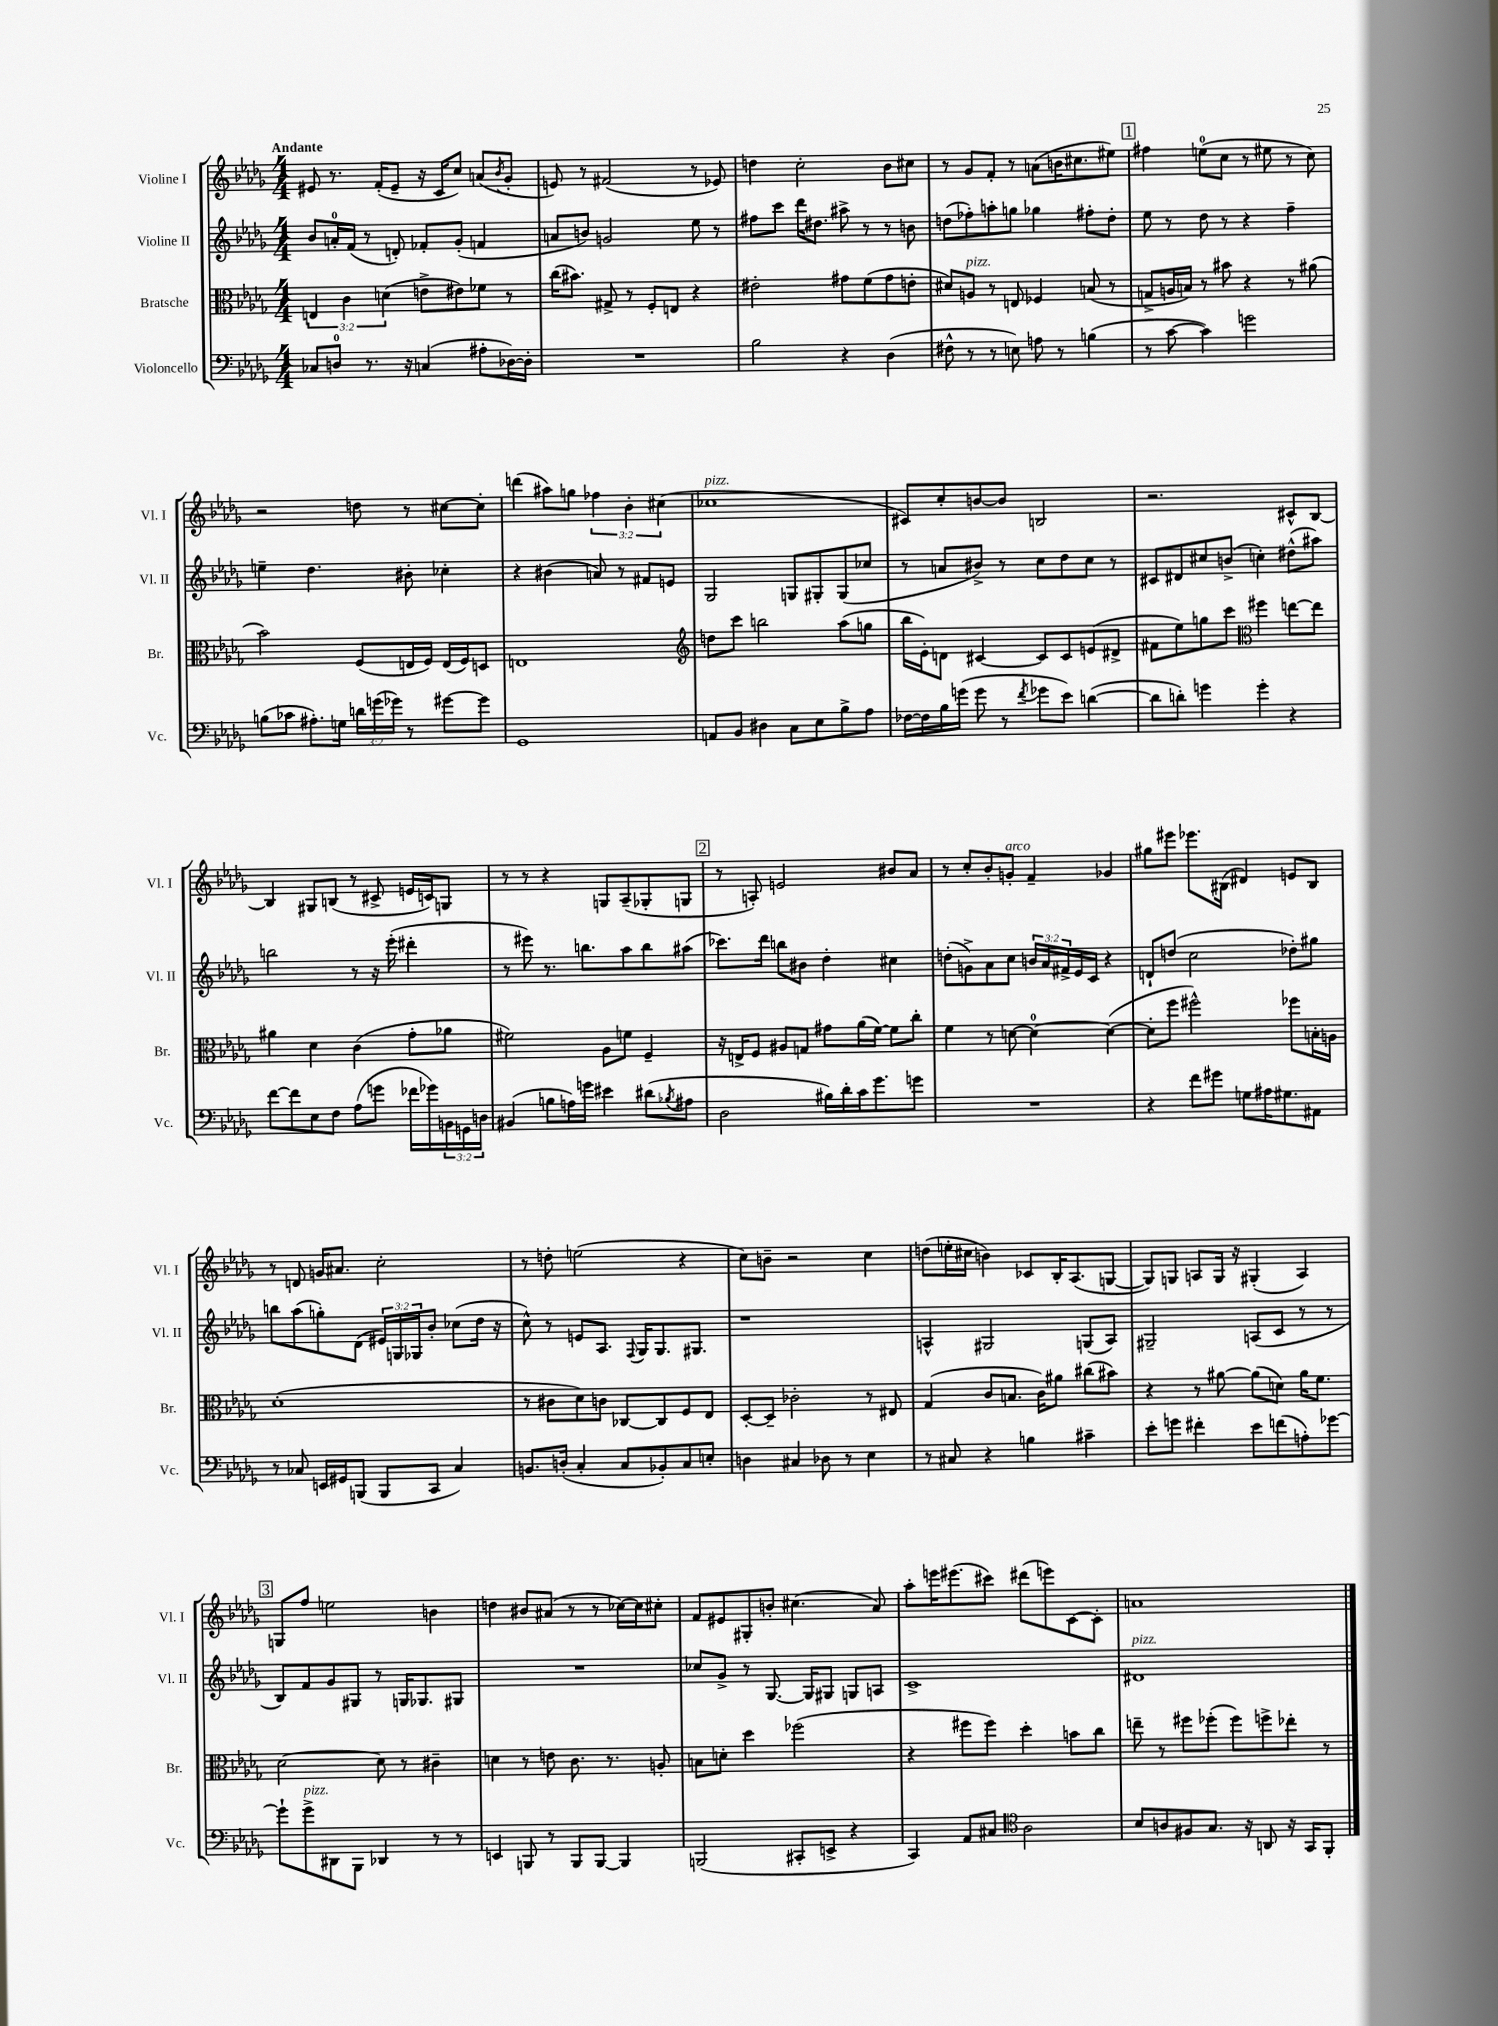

**kern	**kern	**kern	**kern
*staff4	*staff3	*staff2	*staff1
*clefF4	*clefC3	*clefG2	*clefG2
*k[b-e-a-d-g-]	*k[b-e-a-d-g-]	*k[b-e-a-d-g-]	*k[b-e-a-d-g-]
*M4/4	*M4/4	*M4/4	*M4/4
8C-/L	6E/	8b-/L	8e#/
8D/J	.	16a'/L	8.r
.	6c\	.	.
.	.	(16f/JJ	.
8.r	.	8r	.
.	.	.	(16f'/LK
.	(6d\	.	.
.	.	8d'/)	8e#~/J
16r	.	.	.
(4C/	8e^\L	8f-'/L	16r
.	.	.	16c/LK
.	8e#\)	(8g-'/J	8cc/J)
8A#'\L	8f-\J	4f/	(8a/L
.	.	.	8qb-/
[16D-\L)	8r	.	8g-'/J
16D-'\]JJ	.	.	.
=	=	=	=
1r	(16cc\LK	8a/L	8e/)
.	8.b#\J)	.	.
.	.	8b/J)	8r
.	8G#^/	2g/	(2f#/
.	8r	.	.
.	8F'/L	.	.
.	8E/J	.	.
.	4r	8ee-\	8r
.	.	8r	8e-/)
=	=	=	=
2B-\	2e#'\	8ff#\L	4dd\
.	.	8ccc\J	.
.	.	16ddd-\LK	2cc'\
.	.	8.dd#\J	.
4r	8g#\L	8aa#^\	.
.	(8f\	8r	.
(4D-\	8g#\	8r	8b-\L
.	8e'\J	8b\	8cc#\J
=	=	=	=
8F#^^\	8d#/L)	(8dd\L	8r
8r	8A/J	8ff-'\)	8g-/L
8r	8r	8aa'\	8f'/J
8E\)	8E/	8gg\J	8r
8A\	4F-/	4gg-\	(8a\L
8r	.	.	16b\K
.	.	.	8.cc#\
(4B\	(8B/	8ff#'\L	.
.	8r	8dd'\J	8ee#\J)
=	=	=	=
8r	8G^/L	8ee-\	4ff#\
[8c\	16A/L	8r	.
.	16B/JJ)	.	.
4c\])	8r	8dd-\	(8ee\L
.	8b#\	8r	8cc\J
2g\	4r	4r	8r
.	.	.	8ee#\
.	8r	4ff~\	8r
.	(8a#\	.	8cc\)
=	=	=	=
(8B\L	2b-\)	4ee~\	2r
8c-\J	.	.	.
8.A#'\L)	.	4.dd-\	.
16G\Jk	.	.	.
24d\LL	(8F/L	.	8dd\
(24g\	.	.	.
24g-\JJ)	.	.	.
8r	16E/L	8b#'\	8r
.	16F/JJ)	.	.
[8g#\L	(16E/LL	4cc-'\	[8cc#\L
.	16F/J)	.	.
8g#\]J	8D/J	.	8cc#'\]J
=	=	=	=
1GG-	1E	4r	(4ddd\
.	.	(4b#\	8aa#\L)
.	.	.	8gg\J
.	.	8a/)	6ff-\
.	.	8r	.
.	.	.	6b-'\
.	.	8f#/L	.
.	.	.	(6cc#\
.	.	8e/J	.
=	=	=	=
*	*clefG2	*	*
8AA/L	8dd\L	2G-/	1cc-
8BB-/J	8ccc\J	.	.
4D#\	2bb\	.	.
8C\L	.	8G/L	.
8E-\	.	8G#'/	.
8B-^\	(8aa-\L	(8G#/	.
8A-\J	8gg\J	8cc-/J	.
=	=	=	=
[16F-\LL	16bb-\LL	8r	8c#/L)
16F-\]	16e-'\J)	.	.
16B-\	8d\J	8a/L	8cc'/
(16g\JJ	.	.	.
8g\	[4c#/	8b#^/J)	[8b/
8r	.	8r	8b/]J
8qf/	.	.	.
8g-\L	8c#/]L	8cc\L	2B/
8e-\J)	8c#/	8dd-\	.
([4d\	(8e/	8cc\J	.
.	8d#^/J	8r	.
=	=	=	=
8d\]L	8f#\L	8c#/L	2.r
8d'\J)	8ee-\)	8d#/	.
4g\	8gg\	8cc#/	.
.	8ccc\J	(8b^/J	.
*	*clefC3	*	*
4g'\	4ff#\	4cc'\)	.
4r	[8ee\L	(8dd#^^\L	8c#^^/L
.	8ee\]J	8aa#\J)	[8B-/J
=	=	=	=
[8f\L	4a#\	2bb\	4B-/]
8f\]	.	.	.
8E-\	4d-\	.	8G#/L
8F\J	.	.	(8B/J
(8A-\L	(4c\	8r	8r
8g\J	.	16r	8c#^/
.	.	(16eee-'\	.
16f-\LL	8g-'\L	4ddd#'\	16e/LL
16g-\)	.	.	16c/J)
24BB\	8a-\J	.	8G/J
24GG\	.	.	.
24D\JJ	.	.	.
=	=	=	=
(4BB#/	2f#\)	8r	8r
.	.	8eee#\)	8r
8B\L	.	8.r	4r
16A\L)	.	.	.
16g\JJ	.	8.bb\L	.
4e#\	8A-\L	.	8G/L
.	8f\J	8aa-\	(8A-~/
(8d#\L	4F~/	8bb\	8G-'/
8qB-/	.	.	.
8A#\J	.	(8aa#\J	8G/J
=	=	=	=
2D-\	16r	8.ccc-\L)	8r
.	16E^/LK	.	.
.	8F/J	.	8A'/)
.	.	16ddd-\Jk	.
.	8A#/L	8bb\L	2e/
.	8G/J	8b#\J	.
16B#\LL)	8g#\L	4dd-'\	.
16d-'\	.	.	.
16c\J	(16a-\L	.	.
8.g-\	[16f\JJ)	.	.
.	8f\]L	4cc#\	8b#/L
8g\J	8cc'\J	.	8a-/J
=	=	=	=
1r	4f\	(8dd'\L	8r
.	.	8g^\)	8cc'/L
.	8r	8a-\	8b-'/
.	[8d\	8cc\J	8g'/J
.	4d\_	24b/LL	4f~/
.	.	24a-/	.
.	.	24f#^/	.
.	.	16e-/	.
.	.	16c/JJ	.
.	(4d\_	4r	4g-/
=	=	=	=
4r	8d'\]L	8d`/L	8gg#\L
.	8ff\J	(8dd/J	8eee#\J
8f\L	2ff#^^\)	2cc\	8.eee-\L
8g#\J	.	.	.
.	.	.	(16B#\Jk
8G\L	.	.	4d#/)
16A#\K	.	.	.
8.G#\	.	.	.
.	8ff-\L	8dd-'\L)	8e/L
8AA#\J	16B'\L	8gg#\J	8B#/J
.	16A\JJ	.	.
=	=	=	=
8r	(1d-'	8bb\L	8r
8C-/	.	(8aa-\	8d/
16EE/LL	.	8gg'\)	16g/LK
16GG#/J	.	.	8.a#/J
(8BBB/J	.	(8d-\J	.
8BBB/L	.	24e#/LL)	2cc'\
.	.	24G/	.
.	.	24G-/J	.
8CC/J	.	8b-'/J	.
4C-/)	.	(8cc-\L	.
.	.	16dd-\Jk	.
.	.	16r	.
=	=	=	=
8.BB/L	8r	8cc^^\)	8r
.	8c#\L	8r	8dd'\
(16D'/Jk	.	.	.
4C'/	8d-\)	8e/L	(2ee\
.	8c\J	8.A-/J	.
8C/L	[8C-/L	.	.
.	.	8qqF/	.
.	.	16G-/LK	.
8BB-'/)	8C-/]	8.G-/	.
8C/	8F/	.	4r
.	.	8.G#/J	.
8E'/J	8E-/J	.	.
=	=	=	=
4D\	[8D-'/L	1r	8cc\L)
.	8D-~/]J	.	8b~\J
4C#/	2c-'\	.	2r
8D-\	.	.	.
8r	.	.	.
4E-\	8r	.	4cc\
.	8E#/	.	.
=	=	=	=
8r	(4G-/	4A^^/	(8dd\L
8C#/	.	.	16ee'\L
.	.	.	16cc#\JJ
4r	8c/L	2G#/	4b\)
.	8.B/J	.	.
4B\	.	.	8c-/L
.	16c\LK)	.	.
.	8a#\J	.	16B-'/K
.	.	.	(8.A-/
4c#~\	(8cc#\L	(8G/L	.
.	8b#\J)	8A/J)	[8G/J
=	=	=	=
8e-'\L	4r	2G#~/	8G/]L)
8g\J	.	.	8G/J
4f#'\	8r	.	8A/L
.	[8a#\	.	16G/Jk
.	.	.	16r
8e-\L	(8a#\]L	(8A/L	(4G#'/
(8f\	8d\J)	8c/J	.
8A'\)	16a#\LK	8r	4A/)
.	8.f\J	.	.
[8g-\J	.	8r	.
=	=	=	=
8g-`\]L	[2d-\	8B-/L)	8G/L
8g-^\	.	8f/	8ff/J
8DD#\	.	8g-/	2ee\
8BBB-\J	.	8G#/J	.
4DD-/	8d-\]	8r	.
.	8r	16G/LK	.
.	.	8.G-/	.
8r	4c#~\	.	4b\
8r	.	8G#/J	.
=	=	=	=
4EE/	4d\	1r	4dd\
8BBB/	8r	.	8b#/L
8r	8e\	.	(8a#/J
8BBB/L	8.c\	.	8r
[8BBB/J	.	.	8r
.	8.r	.	.
4BBB/]	.	.	[16cc-\LL)
.	.	.	16cc-\]J
.	8A'/	.	8cc#'\J
=	=	=	=
(2BBB/	8B\L	8cc-/L	8f/L
.	8d'\J	8g-^/J	8e#/
.	4dd-\	8r	8G#'/
.	.	[8.G-/	8b'/J
8CC#'/L	(2ff-\	.	(4.cc#\
.	.	16G-/]LK	.
8EE^/J	.	8G#/J	.
4r	.	8G/L	.
.	.	8A/J	8a-/)
=	=	=	=
4CC/)	4r	1c^	8aa-'\L
.	.	.	16eee\K
.	.	.	(8.eee#\
8AA-/L	8ff#\L	.	.
8C#/J	8ff#\J)	.	8ccc#\J)
*clefC4	*	*	*
2A-\	4dd-'\	.	(8ddd#\L
.	.	.	8eee\)
.	8b\L	.	[8c\
.	8cc\J	.	8c'\]J
=	=	=	=
8B-/L	8ee~\	1d#	1a
8A/	8r	.	.
8F#/	8ff#\L	.	.
8.G-/J	(8ff-'\J	.	.
.	8ff-\L)	.	.
16r	.	.	.
8AA/	8ff^\	.	.
16r	8ee-'\J	.	.
16GG-/LK	.	.	.
8FF'/J	8r	.	.
==	==	==	==
*-	*-	*-	*-
